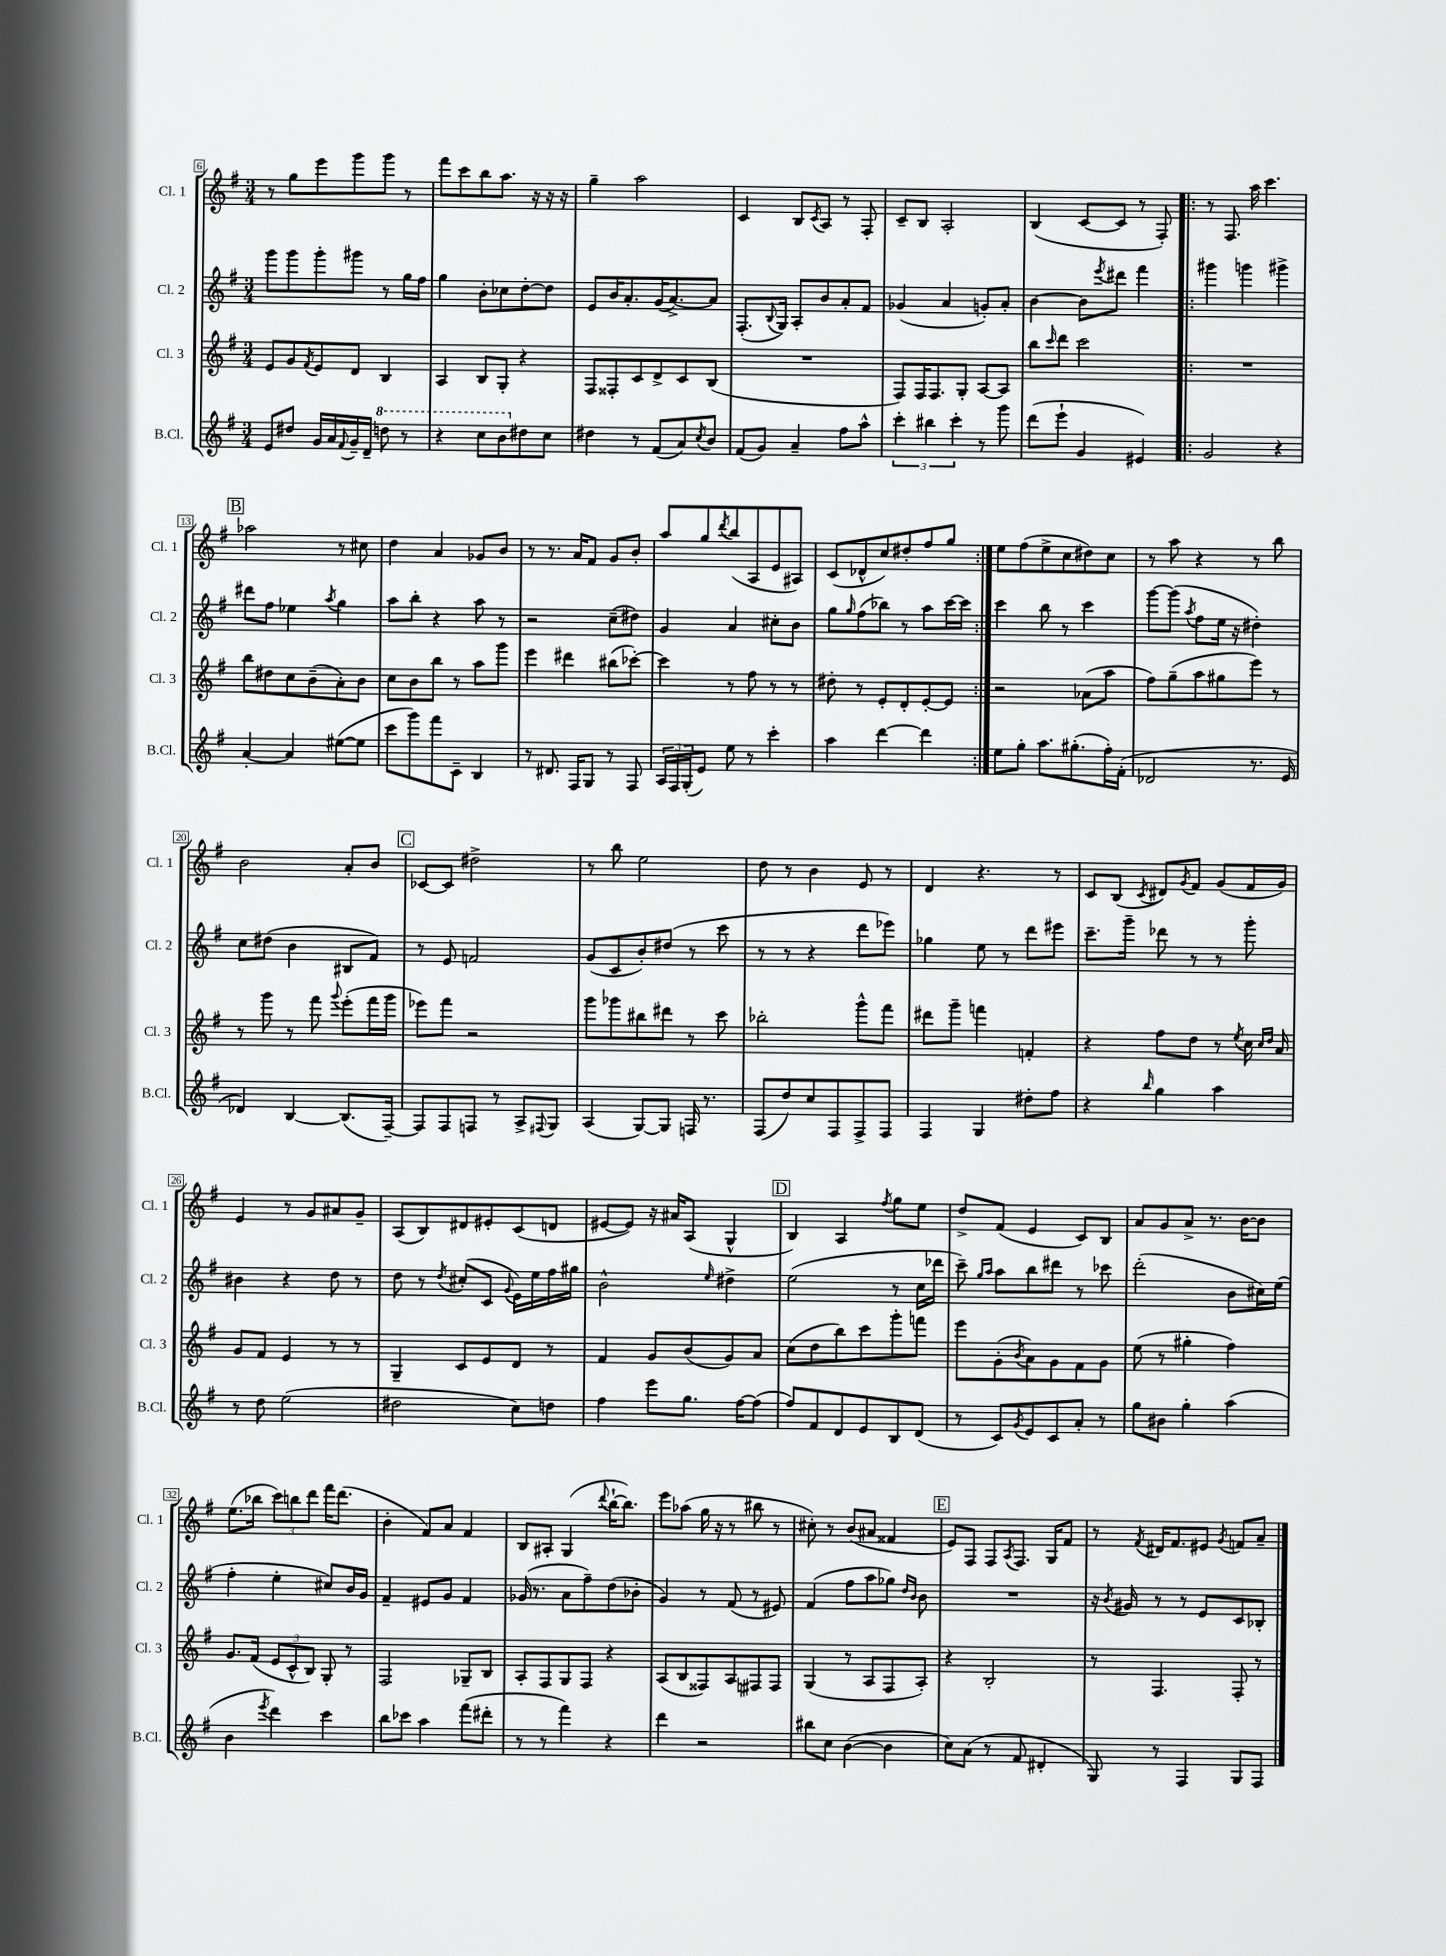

**kern	**kern	**kern	**kern
*staff4	*staff3	*staff2	*staff1
*clefG2	*clefG2	*clefG2	*clefG2
*k[f#]	*k[f#]	*k[f#]	*k[f#]
*M3/4	*M3/4	*M3/4	*M3/4
8e	8e	8ggg	8r
8dd#	8g	8ggg	8gg
.	8qf#	.	.
16g	8e	8ggg'	8eee
16a	.	.	.
8qqf#	.	.	.
16g~	8d	8ggg#	8ggg
16d~	.	.	.
8ddd	4B	8r	8ggg
8r	.	16gg	8r
.	.	16ff#	.
=	=	=	=
4r	4A	4gg	8fff#
.	.	.	8ccc
8ccc	8B	8b'	8bb
8bb	8G'	8cc-	8.aa
8dd#	4r	[8dd'	.
.	.	.	16r
8cc	.	8dd]	16r
.	.	.	16r
=	=	=	=
4dd#	8F#	8e	4gg~
.	8F##'	16b	.
.	.	8.a'	.
8r	8c	.	2aa
(8f#	8d^	(16g	.
.	.	[8.a^)	.
8a)	8c	.	.
8qcc	.	.	.
8b	(8B	8a]	.
=	=	=	=
(8f#	2.r	(8.F#'	4c
8g)	.	.	.
.	.	8qqB	.
.	.	16G)	.
4a~	.	8A'	8B
.	.	.	8qc
.	.	8b	8A
8ff#	.	8a'	8r
8aa^^	.	8f#	8F#'
=	=	=	=
6ccc'	8F#)	(4g-	8c~
.	16F#	.	8B
6bb#	.	.	.
.	8.F#	.	.
.	.	4a	2A'
6ccc'	.	.	.
.	8G'	.	.
8r	[8A	8g')	.
8ggg	8A]	8a'	.
=	=	=	=
(8ddd	8bb	[4b	(4B
.	16qqccc	.	.
8eee`	8ddd	.	.
4g	2ccc	8b]	[8c
.	.	8qeee	.
.	.	8ddd#	8c]
4e#)	.	4fff#	8r
.	.	.	8F#')
=!|:	=!|:	=!|:	=!|:
2g	2.r	4ggg#	8r
.	.	.	8.F#
.	.	4ggg	.
.	.	.	16aa
.	.	.	4.ccc
4r	.	4ggg#^	.
=	=	=	=
[4a'	8bb	8ddd#	2aa-
.	8dd#	8ff#	.
4a]	8cc	4ee-	.
.	(8b~	.	.
.	.	8qaa	.
([8ee#	8a')	4gg	8r
8ee#]	8b	.	8cc#
=	=	=	=
8ccc	8cc	8aa	4dd
8ggg)	8b	8bb'	.
8fff#	8bb	4r	4a
8c~	8r	.	.
4B	8aa	8aa	8g-
.	8ggg	8r	8b
=	=	=	=
8r	4eee	2r	8r
8.d#	.	.	8.r
.	4ddd#	.	.
16F#	.	.	16a
8G	.	.	8f#
8r	(8bb#	(8cc~	8g
8F#	[8ccc-')	8dd#)	8b'
=	=	=	=
24A	4ccc-]	4g	8aa
24F#	.	.	.
(24G'	.	.	.
8e)	.	.	8gg
.	.	.	8qddd
8ee	8r	4a	(8bb
8r	8ff#	.	8A
4ccc'	8r	8cc#'	8e
.	8r	8b	8A#)
=	=	=	=
4aa	8dd#'	8gg	(8c
.	.	16qqgg	.
.	8r	(8ff#	8d-^^
[4ddd	8e'	8bb-)	8cc)
.	8d'	8r	8dd#'
4ddd]	[8e'	8aa	8ff#
.	8e]	[16ccc	8gg
.	.	16ccc]	.
=:|!	=:|!	=:|!	=:|!
8ee	2r	4ccc	8ee
8gg'	.	.	(8ff#
8.aa	.	8bb	8ee^
.	.	8r	8cc
(8.gg#'	.	.	.
.	(8a-	4ccc	8dd#)
16ff#')	8aa	.	8cc
(16f#'	.	.	.
=	=	=	=
2d-	8ff#)	[8ggg	8r
.	(8gg~	(8ggg]	8aa
.	.	8qaa	.
.	8aa	8ff#	4r
.	8gg#	16ee	.
.	.	16r	.
8.r	8eee)	4dd#')	8r
.	8r	.	8bb
16e	.	.	.
=	=	=	=
4d-)	8r	8cc	2b
.	8ggg	(8dd#	.
[4B	8r	4b	.
.	8fff#	.	.
.	8qqggg	.	.
(8.B]	(8eee'	8B#	8a'
.	16fff#	8f#)	8b
[16F#~)	16ggg	.	.
=	=	=	=
8F#]	8eee-)	8r	[8c-
8F#	8fff#	8e	8c-]
8F	2r	2f	2dd#^
8r	.	.	.
8A^	.	.	.
8qqF#	.	.	.
8G	.	.	.
=	=	=	=
(4A	8ggg	(8g	8r
.	8ggg-	8c	8bb
[8G)	8bb#	8b')	2ee
8G]	8ddd#	(8dd#	.
16F	8r	8r	.
8.r	.	.	.
.	8ccc	8ccc	.
=	=	=	=
(8F#	2bb-'	8r	8dd
8dd)	.	8r	8r
8cc	.	4r	4b
8F#	.	.	.
8F#^	8ggg^^	8ddd	8e
8F#	8fff#	8eee-)	8r
=	=	=	=
4F#	8ddd#	4gg-	4d
.	8ggg~	.	.
4G	4fff	8ee	4.r
.	.	8r	.
8dd#'	4f'	8ddd	.
8ff#	.	8eee#	8r
=	=	=	=
4r	4r	8.ccc~	8c
.	.	.	(8B
.	.	16ggg~	.
16qqbb	.	.	8qc
4gg	8ff#	8ddd-	8d#)
.	.	.	8qg
.	8dd	8r	8f#
4aa	8r	8r	(8g
.	8qee	.	.
.	16cc	8ggg'	16f#
.	16qqcc	.	.
.	16qqdd	.	.
.	16a	.	16g)
=	=	=	=
8r	8g	4b#	4e
8dd	8f#	.	.
(2ee	4e	4r	8r
.	.	.	8g
.	8r	8dd	8a#
.	8r	8r	8g~
=	=	=	=
2dd#	4G~	8dd	(8A
.	.	8r	8B)
.	.	8qdd	.
.	8c	(8cc#'	8d#
.	8e	8c	8e#'
.	.	8qqg	.
8cc)	8d	16e)	(8c
.	.	16ee	.
8dd	8r	16ff#	8d
.	.	16gg#	.
=	=	=	=
4ff#	4f#	2b^^	[8e#
.	.	.	8e#])
8eee	8g	.	16r
.	.	.	16a#
8.gg	(8b	.	(8A
.	.	16qqee	.
.	8g)	4dd#^	4G^^
[16ff#	.	.	.
(8ff#]	8a	.	.
=	=	=	=
8ff#)	(8cc	(2ee	4B)
8f#	8dd	.	.
8d	8bb)	.	4A
8e	8ccc	.	.
.	.	.	8qff#
8B	8ggg'	8r	8gg
(8d	8fff	16cc	8ee
.	.	16ddd-	.
=	=	=	=
8r	8eee	8ccc~)	8dd^
.	.	16qqgg	.
.	.	16qqaa	.
8c)	(8g'	8aa	(8f#
8qg	8qb	.	.
8e	8a)	8bb	4e
8c	8g	8ddd#	.
8a'	8f#	8r	8c)
8r	8g	8ccc-	8B
=	=	=	=
8gg	(8ee	(2ddd'	8a
8b#	8r	.	8g
4gg'	4gg#'	.	8a^
.	.	.	8.r
(4aa	4ff#)	8b	.
.	.	.	[16b
.	.	16cc#)	8b]
.	.	(16ee	.
=	=	=	=
4b	8.g	4ff#'	(8.ee
.	(16f#	.	16bb-
8qeee	.	.	.
4ddd)	12e	4ee'	12ccc)
.	12c^^	.	12bb
.	12B)	.	12ddd
4ccc	8G'	8cc#)	16fff#
.	.	.	(8.ddd
.	8r	16b	.
.	.	16g	.
=	=	=	=
8bb	2F#	4f#~	4b'
8ccc-	.	.	.
4aa	.	8e#	8f#)
.	.	8g	8a
(8fff#	8G-~	4f#	4f#
8ddd#'	8B	.	.
=	=	=	=
8r	8A'	(16g-	8B
.	.	8.r	.
8r	8F#	.	8A#'
4fff#)	8G	8a	(4G
.	8F#	8ff#~)	.
.	.	.	8qqddd
4r	4r	(8dd	[16bb`
.	.	.	8.bb])
.	.	8b-'	.
=	=	=	=
4ddd	(8A	4g)	8eee
.	8B	.	(8aa-
2r	8F##)	8r	16gg
.	.	.	16r
.	8A	(8f#	8r
.	8F#	8r	8bb#
.	8F#	8e#)	8r
=	=	=	=
8bb#	(4G	(4f#	8cc#')
8cc	.	.	8r
([4b	8r	8ff#	(8b
.	8A	8aa	8a#
4b]	8F#	8gg-)	4f##
.	.	16qqdd	.
.	.	16qqb	.
.	8A')	8b	.
=	=	=	=
8cc)	4r	2.r	8e)
(8a	.	.	8F#
8r	2B'	.	8F#
.	.	.	8qA
8f#	.	.	8.F#
4d#'	.	.	.
.	.	.	16G
.	.	.	8f#
=	=	=	=
8G)	8r	16r	8r
.	.	8qb	.
.	.	16g#	.
.	.	.	8qf#
8r	4.F#	8r	16d#
.	.	.	8.f#
4F#	.	8r	.
.	.	8e	8e#
.	.	.	8qg
8G	8F#'	8c	8f
8F#	8r	8B-'	8a~
==	==	==	==
*-	*-	*-	*-
